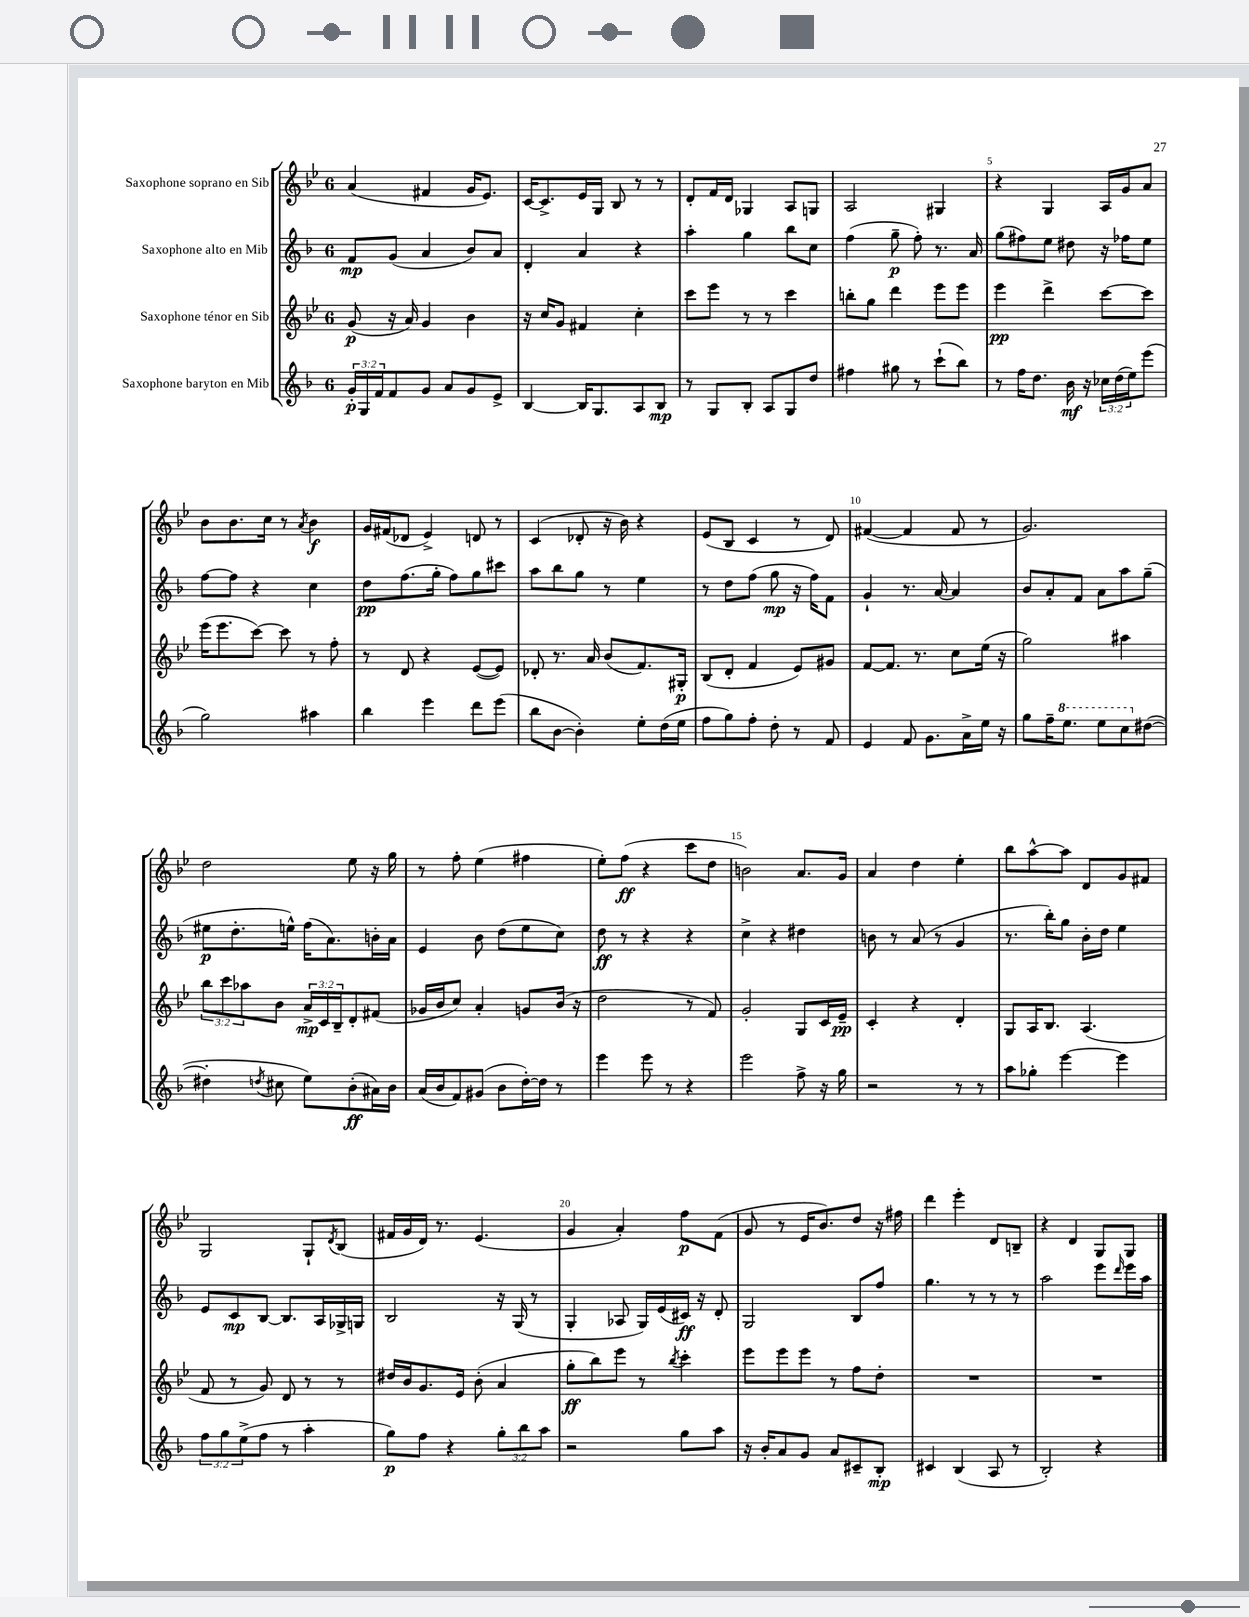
<<
\new StaffGroup <<
\new Staff = "s0" \with { instrumentName = "Saxophone soprano en Sib" } {
    \clef treble \key bes \major \once \override Staff.TimeSignature.style = #'single-digit \time 6/8
    a'4( fis'4 g'16 ees'8.) |
    c'16~ c'8.-> ees'16 g16 bes8 r8 r8 |
    d'8-. f'16 d'16 ges4 a8 g8 |
    a2 gis4 |
    r4 g4 a16 g'16 a'8 |
    bes'8 bes'8. c''16 r8 \acciaccatura { a'8 } bes'4\f |
    g'16 fis'16( des'8 ees'4->) d'8 r8 |
    c'4( des'8-. r16 bes'16) r4 |
    ees'8( bes8 c'4 r8 d'8) |
    fis'4~( fis'4 fis'8 r8 |
    g'2.) |
    d''2 ees''8 r16 g''16 |
    r8 f''8-. ees''4( fis''4 |
    ees''8-.) f''8\ff( r4 c'''8 d''8 |
    b'2) a'8. g'16 |
    a'4 d''4 ees''4-. |
    bes''8 a''8~-^ a''8 d'8 g'8 fis'8 |
    g2 g8-! \acciaccatura { d'8 } bes8( |
    fis'16 g'16 d'16) r8. ees'4.( |
    g'4 a'4-.) f''8\p f'8( |
    g'8 r8 ees'16 bes'8.) d''8 r16 fis''16 |
    d'''4 ees'''4-. d'8 b8-- |
    r4 d'4 g8 g8 \bar "|." |
}
\new Staff = "s1" \with { instrumentName = "Saxophone alto en Mib" } {
    \clef treble \key f \major \once \override Staff.TimeSignature.style = #'single-digit \time 6/8
    f'8\mp g'8( a'4 bes'8) a'8 |
    d'4-. a'4 r4 |
    a''4-. g''4 bes''8 c''8 |
    f''4( g''8--\p f''8-.) r8. a'16 |
    g''8( fis''8) e''8 dis''8 r16 fes''16 e''8 |
    f''8~ f''8 r4 c''4 |
    d''8\pp f''8.( g''16-. f''8) g''8 cis'''8 |
    a''8 bes''8 g''8 r8 e''4 |
    r8 d''8 f''8( g''8\mp r16 f''16) f'8 |
    g'4-! r8. a'16~ a'4 |
    bes'8 a'8-. f'8 a'8 a''8 g''8--( |
    eis''8\p d''8.-. e''16-^) f''16( a'8.) b'16-. a'16 |
    e'4 bes'8 d''8( e''8 c''8) |
    d''8\ff r8 r4 r4 |
    c''4-> r4 dis''4 |
    b'8 r8 a'8( r8 g'4 |
    r8. bes''16-.) g''8 bes'16-. d''16 e''4 |
    e'8 c'8\mp bes8~ bes8. a16 ges16-> g16 |
    bes2 r16 g16( r8 |
    g4-. aes8 g16) e'16( cis'16\ff) r16 d'8-. |
    g2 bes8 f''8 |
    g''4. r8 r8 r8 |
    a''2 e'''8 \grace { d'''16 } e'''16 a''16 \bar "|." |
}
\new Staff = "s2" \with { instrumentName = "Saxophone ténor en Sib" } {
    \clef treble \key bes \major \once \override Staff.TimeSignature.style = #'single-digit \time 6/8 \override Staff.TupletNumber.text = #tuplet-number::calc-fraction-text
    g'8\p( r16 a'16) g'4 bes'4 |
    r16 c''16 g'8 fis'4 c''4-. |
    c'''8 ees'''8 r8 r8 c'''4 |
    b''8-. g''8 d'''4 ees'''8 ees'''8 |
    ees'''4\pp d'''4-> c'''8~ c'''8 |
    ees'''16( ees'''8. c'''8~) c'''8 r8 f''8-. |
    r8 d'8 r4 ees'8~( ees'8) |
    des'8-. r8. a'16 bes'8( f'8.) gis16-.\p |
    bes8( d'8-. f'4 ees'8) gis'8 |
    f'8~ f'8. r8. c''8 ees''16( r16 |
    g''2) ais''4 |
    \tuplet 3/2 { bes''8 c'''8 aes''8 } bes'8 \tuplet 3/2 { a'16->\mp c'16 bes16-- } d'8-. fis'8( |
    ges'16 bes'16 c''8) a'4-. g'8 bes'16( r16 |
    d''2 r8 f'8) |
    g'2-. g8 c'16 ees'16--\pp |
    c'4-. r4 d'4-. |
    g8 a16 bes8. a4.( |
    f'8 r8 g'8) d'8 r8 r8 |
    dis''16 bes'16 g'8. ees'16 bes'8-.( a'4 |
    g''8-.\ff bes''8) ees'''8 r8 \acciaccatura { bes''8 } c'''4-. |
    ees'''8 ees'''8 ees'''8 r8 f''8 d''8-. |
    R2. |
    R2. \bar "|." |
}
\new Staff = "s3" \with { instrumentName = "Saxophone baryton en Mib" } {
    \clef treble \key f \major \once \override Staff.TimeSignature.style = #'single-digit \time 6/8 \override Staff.TupletNumber.text = #tuplet-number::calc-fraction-text
    \tuplet 3/2 { g'16-.\p g16 f'16 } f'8 g'8 a'8 g'8 e'8-> |
    bes4~ bes16 g8. a8 bes8\mp |
    r8 g8 bes8-. a8 g8 d''8 |
    fis''4 gis''8 r8 c'''8-!( bes''8) |
    r8 f''16 d''8. bes'16\mf r16 \tuplet 3/2 { ces''16 d''16( e''16) } e'''8( |
    g''2) ais''4 |
    bes''4 e'''4 d'''8 e'''8( |
    bes''8 bes'8~ bes'4-.) e''8-. d''16( e''16 |
    f''8 g''8) f''8-. d''8-. r8 f'8 |
    e'4 f'8 g'8. a'16-> e''16 r16 |
    g''8 f''16-- \ottava #1 e'''8. e'''8 c'''8 \ottava #0 dis''8~( |
    dis''4-. \acciaccatura { d''8 } cis''8 e''8) bes'8-.\ff( ais'16) bes'16 |
    a'16( bes'16 f'8) gis'8( bes'8 d''16~-.) d''16 r8 |
    e'''4 e'''8 r8 r4 |
    e'''2 f''8-> r16 g''16 |
    r2 r8 r8 |
    a''8 ges''8-. e'''4~ e'''4 |
    \tuplet 3/2 { f''8 g''8 e''8->( } f''8 r8 a''4-. |
    g''8\p) f''8 r4 \tuplet 3/2 { g''8-. bes''8 a''8 } |
    r2 g''8 a''8 |
    r16 bes'16-. a'8 g'8 a'8 cis'8-- bes8-.\mp |
    cis'4 bes4( a8 r8 |
    bes2-.) r4 \bar "|." |
}
>>
>>
\layout { \context { \Score \override BarNumber.break-visibility = ##(#f #t #t) barNumberVisibility = #(every-nth-bar-number-visible 5) } }
